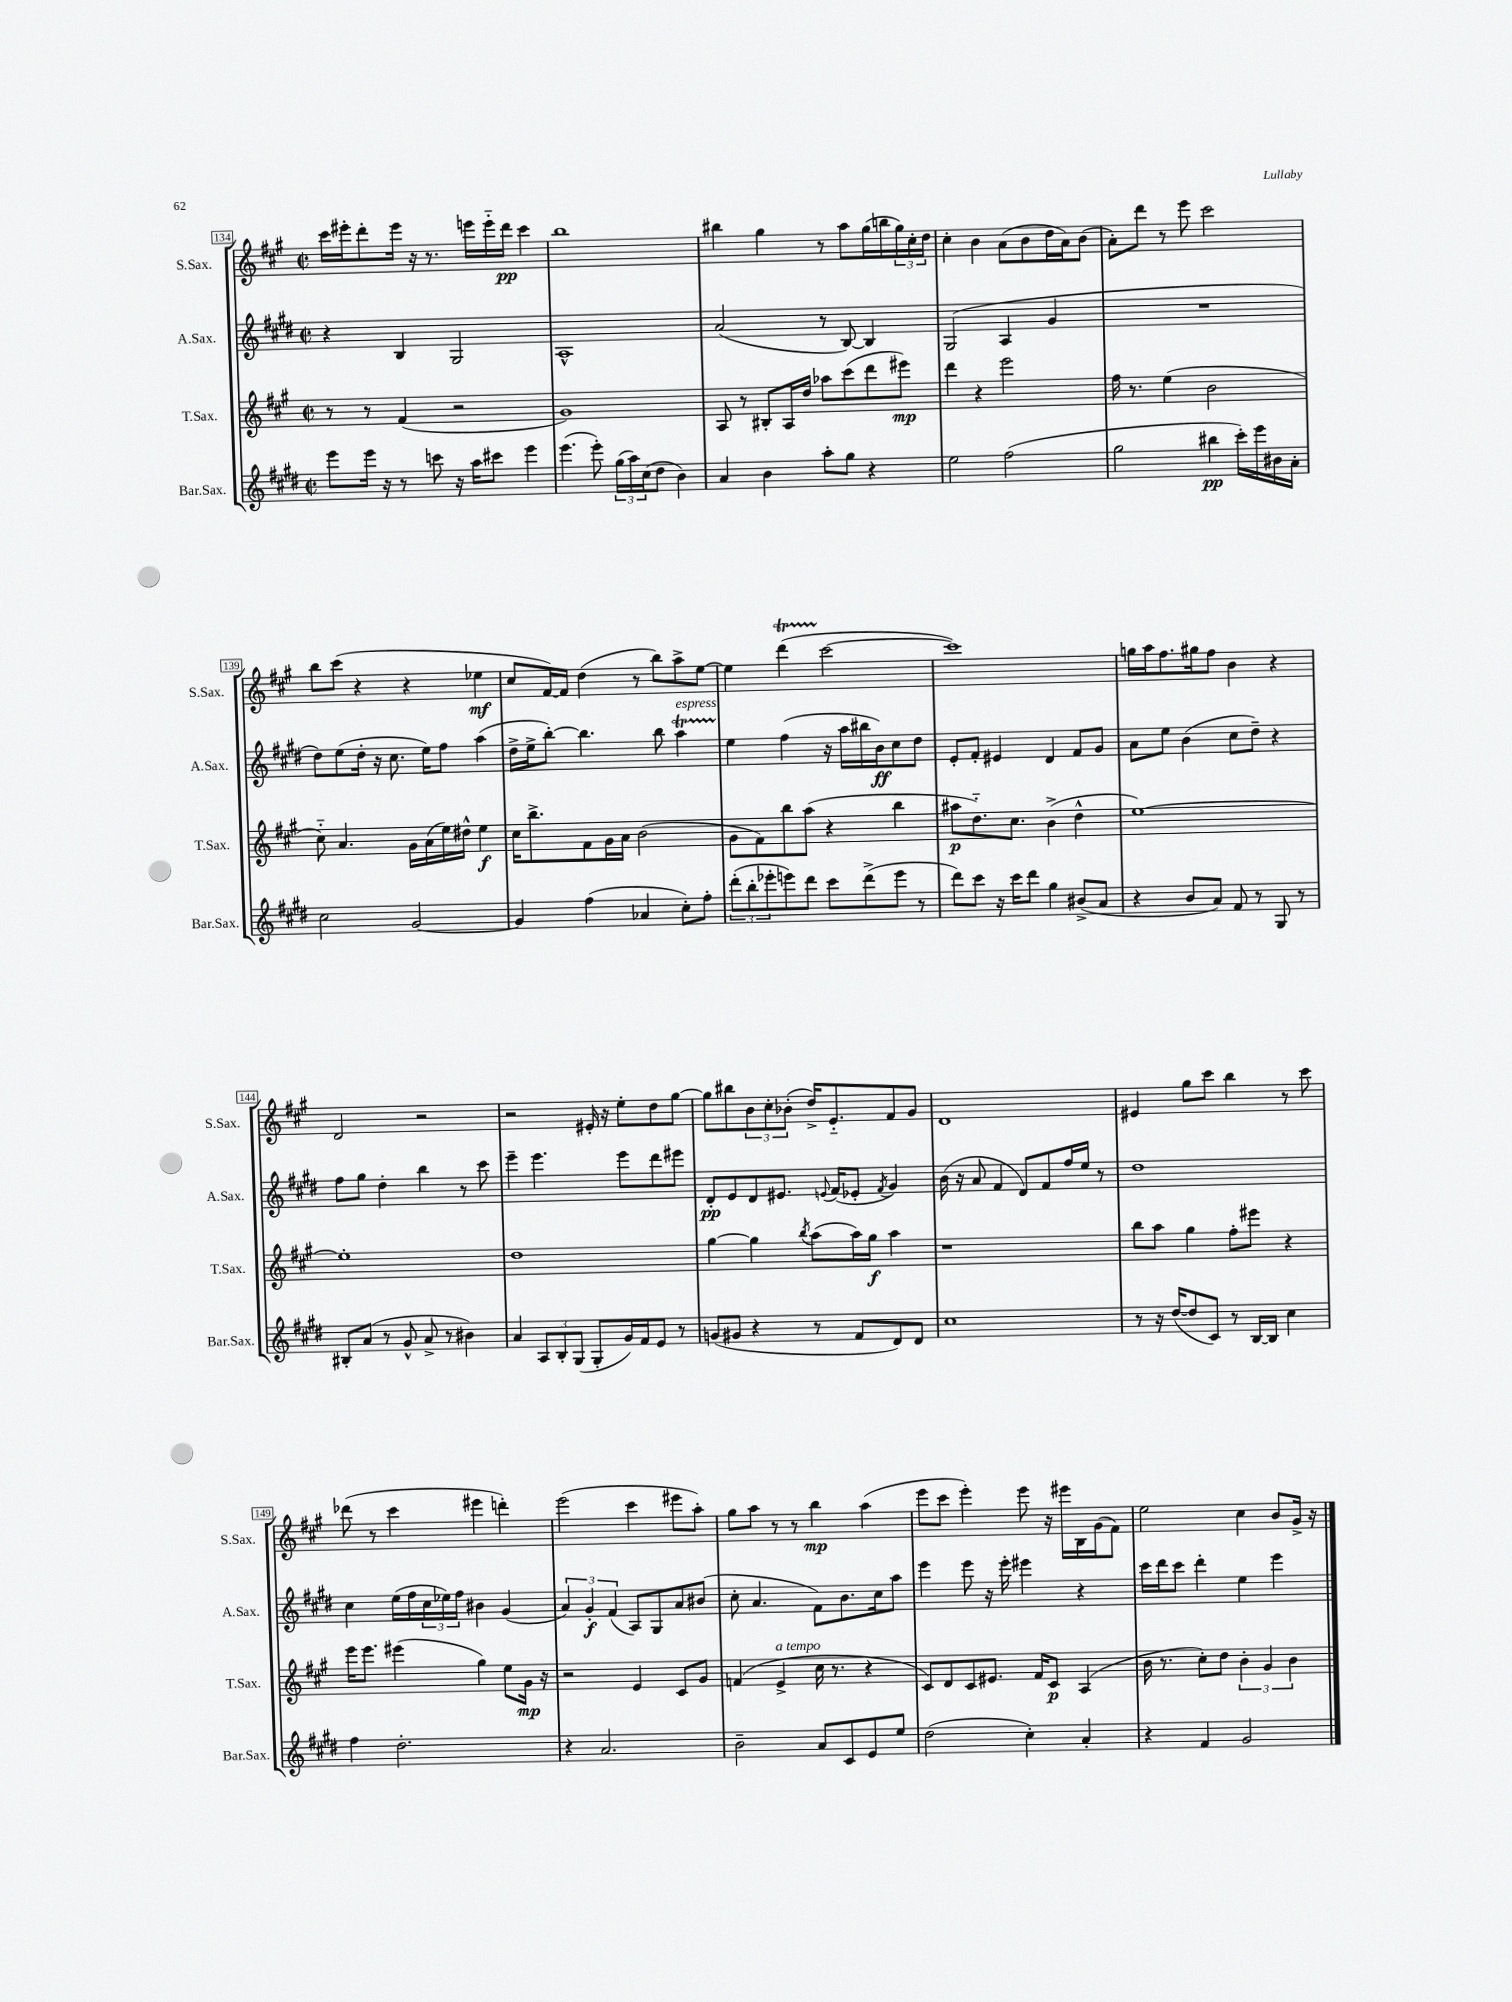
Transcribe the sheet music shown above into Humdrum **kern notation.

**kern	**kern	**kern	**kern
*staff4	*staff3	*staff2	*staff1
*clefG2	*clefG2	*clefG2	*clefG2
*k[f#c#g#d#]	*k[f#c#g#]	*k[f#c#g#d#]	*k[f#c#g#]
*M2/2	*M2/2	*M2/2	*M2/2
*met(c|)	*met(c|)	*met(c|)	*met(c|)
8eee	8r	4r	16ccc#
.	.	.	16eee#'
16eee	8r	.	8ddd'
16r	.	.	.
8r	(4f#	4B	16eee#
.	.	.	16r
8ccc	.	.	8.r
16r	2r	2G#	.
16aa	.	.	16eee
8ccc#	.	.	16eee'~
.	.	.	16ddd
4eee	.	.	4ccc#
=	=	=	=
(4.eee	1g#)	1A^^	1bb
8eee')	.	.	.
(24gg#	.	.	.
24aa)	.	.	.
(24cc#	.	.	.
8dd#	.	.	.
4b)	.	.	.
=	=	=	=
4a	8A	(2a	4bb#
.	8r	.	.
4b	8B#'	.	4gg#
.	16A	.	.
.	16dd	.	.
8aa'	8aa-	8r	8r
8gg#	(8ccc#	[8B)	8aa
4r	8ddd	4B]	(16gg#
.	.	.	16bb
.	8eee#)	.	24gg#)
.	.	.	24cc#'
.	.	.	24dd
=	=	=	=
2ee	4ddd	(2G#	4cc#'
.	4r	.	4b
(2ff#	2eee	4A	(8a
.	.	.	8b
.	.	4g#	16dd
.	.	.	16a)
.	.	.	(8b
=	=	=	=
2gg#	16ff#	1r	8a')
.	8.r	.	.
.	.	.	8ddd
.	(4ee	.	8r
.	.	.	8eee
4bb#	2b	.	2ccc#
16ccc#')	.	.	.
16eee	.	.	.
16b#	.	.	.
16a'	.	.	.
=	=	=	=
2cc#	8cc#'~)	8dd#)	8bb
.	4.a	(8ee	(8ccc#
.	.	16dd#'	4r
.	.	16r	.
.	.	8.cc#	.
[2g#	16g#	.	4r
.	(16a	16ee)	.
.	16ee)	8ff#	.
.	16dd#^^	.	.
.	4ee	(4aa	4ee-
=	=	=	=
4g#]	16cc#	16dd#^	8cc#
.	8.bb^	16ee^	.
.	.	[8bb')	[16f#)
.	.	.	16f#]
(4ff#	8f#	4.bb]	(4dd
.	16g#	.	.
.	16a	.	.
4a-	(2b	.	8r
.	.	8bb	8bb)
8cc#')	.	4aa	8aa^
8ff#'	.	.	[8ee
=	=	=	=
(12ddd#'	8g#	4ee	4ee]
12bb'	.	.	.
.	8f#)	.	.
12eee-'	.	.	.
8eee)	8bb	(4ff#	(4ddd
8ddd#	(8aa	.	.
8ccc#	4r	16r	[2ccc#
.	.	16aa	.
(8ddd#^	.	16bb#	.
.	.	16b)	.
8eee	4bb	8cc#	.
8r	.	8dd#	.
=	=	=	=
8ddd#)	8aa#	8e'	1ccc#])
8ccc#	8.dd'~)	8f#'	.
16r	.	4e#	.
16ccc#	8.cc#	.	.
8ddd#	.	.	.
4gg#	(4b^	4d#	.
(8b#^	4dd^^	8f#	.
8a	.	8g#	.
=	=	=	=
4r	[1ee)	8a	16gg
.	.	.	16aa
.	.	8ee	8.ff#
8b	.	(4b	.
.	.	.	16gg#
8a)	.	.	8ff#
8f#	.	8cc#	4b
8r	.	8dd#~)	.
8G#	.	4r	4r
8r	.	.	.
=	=	=	=
8B#'	1ee']	8ff#	2d
(8a	.	8gg#	.
8r	.	4dd#'	.
8g#^^	.	.	.
8a^	.	4bb	2r
8r	.	.	.
4b#)	.	8r	.
.	.	8ccc#	.
=	=	=	=
4a	1dd	4eee~	2r
12A	.	4.eee	.
12B'	.	.	.
(12G#	.	.	.
8G#'	.	.	16e#'
.	.	.	16r
16g#)	.	8eee	8ee'
16f#	.	.	.
8e	.	8ddd#	8dd
8r	.	8eee#	[8gg#
=	=	=	=
(8g	[4gg#	8d#'	8gg#]
8g#	.	8e	8bb#
4r	4gg#]	8d#	12b
.	.	.	12cc#'
.	.	8.e#	.
.	.	.	(12b-'
.	8qbb	.	.
8r	(8aa	.	16dd^)
.	.	8qqe	.
.	.	(16f#	8.e'~
8f#	16aa)	8e-'	.
.	16gg#	.	.
.	.	8qf#	.
8d#)	4aa	4g#)	8f#
8d#	.	.	8g#
=	=	=	=
1cc#	1r	(16b	1d
.	.	16r	.
.	.	8a	.
.	.	4f#	.
.	.	8d#)	.
.	.	8f#	.
.	.	16ff#	.
.	.	16ee	.
.	.	8r	.
=	=	=	=
8r	8bb	1dd#	4e#
16r	8aa	.	.
([16dd#	.	.	.
8dd#]	4gg#	.	8gg#
8c#)	.	.	8ccc#
8r	8ff#'	.	4bb
[16B	8eee#	.	.
16B]	.	.	.
4cc#	4r	.	8r
.	.	.	8ccc#
=	=	=	=
4ff#	16eee	4cc#	(8ddd-
.	8.eee	.	.
.	.	.	8r
2.dd#'	(4eee#	(16ee	4ccc#
.	.	16ff#	.
.	.	24cc#	.
.	.	24ee-)	.
.	.	24ff#	.
.	4gg#)	4b#	4eee#
.	8ee	(4g#	4ddd')
.	16g#	.	.
.	16r	.	.
=	=	=	=
4r	2r	6a)	(2eee
.	.	6g#'	.
2.a	.	.	.
.	.	(6f#	.
.	4e	8A)	4ccc#
.	.	8G#	.
.	8c#	8a	8eee#
.	8g#	(8b#	8aa')
=	=	=	=
2b~	(4f	8cc#'	8gg#
.	.	4.a	8aa
.	4e^	.	8r
.	.	.	8r
8a	16cc#	8f#)	4bb
.	8.r	.	.
8c#	.	8.b	.
8e	4r	.	(4aa
.	.	16cc#	.
8ee	.	8aa	.
=	=	=	=
(2dd#	8c#)	4eee	8eee
.	8d	.	8ccc#
.	8c#	8eee	4eee')
.	8.e#	16r	.
.	.	16eee'	.
4cc#')	.	4eee#	8eee
.	16f#	.	.
.	8c#	.	16r
.	.	.	16eee#
4a'	(4A	4r	16B
.	.	.	(16g#
.	.	.	8f#)
=	=	=	=
4r	16b	16ccc#	2ee
.	8.r	16ddd#	.
.	.	8ccc#	.
4f#	8cc#')	4ddd#'	.
.	8dd	.	.
2g#	6b'	4ee	4cc#
.	6g#	.	.
.	.	4eee	8b
.	6b	.	.
.	.	.	16g#^
.	.	.	16r
==	==	==	==
*-	*-	*-	*-
